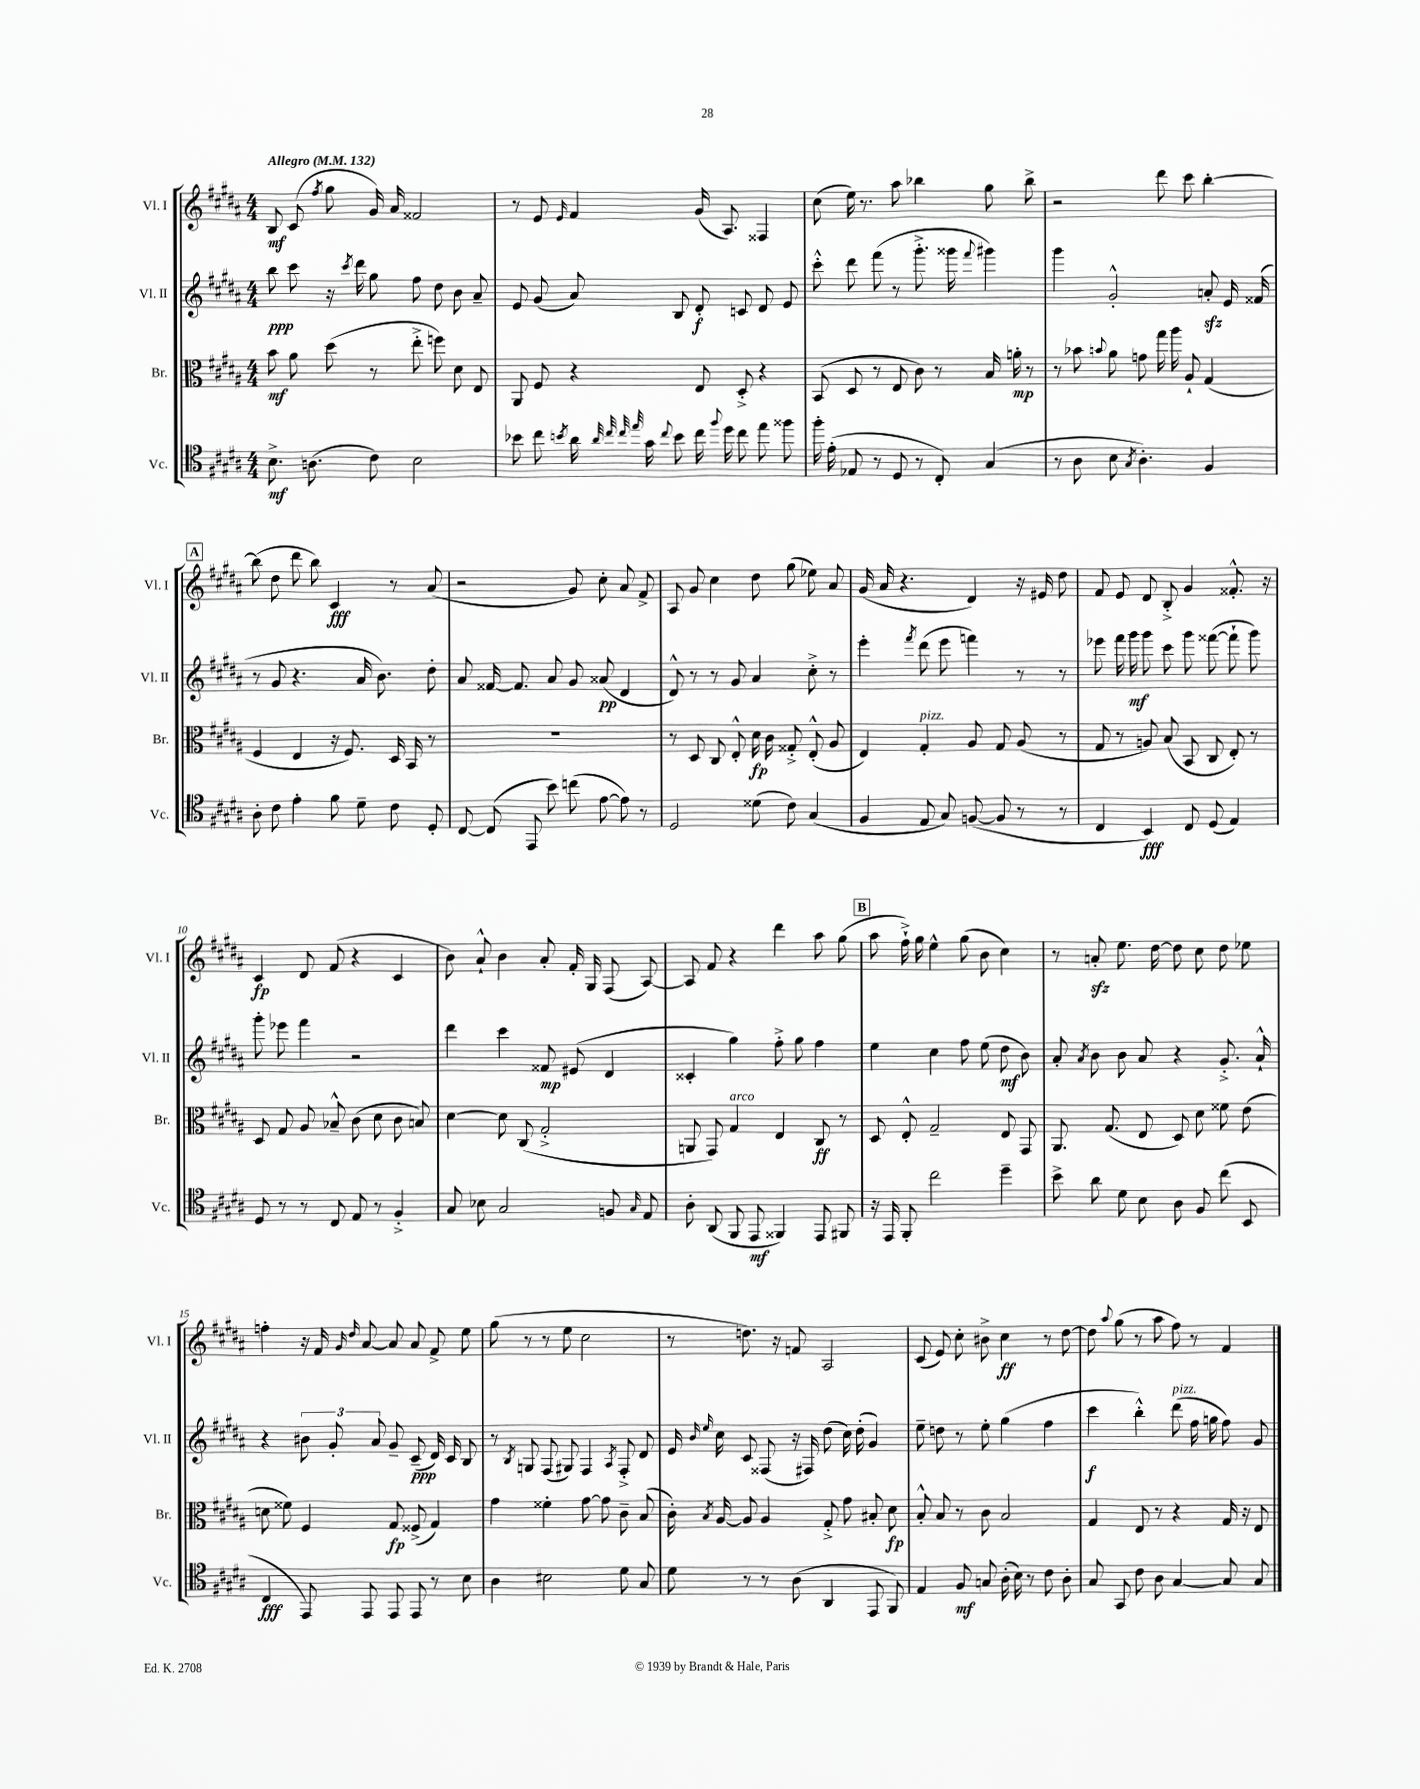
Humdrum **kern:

**kern	**dynam	**kern	**dynam	**kern	**dynam	**kern	**dynam
*part4	*part4	*part3	*part3	*part2	*part2	*part1	*part1
*staff4	*staff4	*staff3	*staff3	*staff2	*staff2	*staff1	*staff1
*I"Vc.	*	*I"Br.	*	*I"Vl. II	*	*I"Vl. I	*
*I'Vc.	*	*I'Br.	*	*I'Vl. II	*	*I'Vl. I	*
*clefC4	*	*clefC3	*	*clefG2	*	*clefG2	*
*k[f#c#g#d#a#]	*	*k[f#c#g#d#a#]	*	*k[f#c#g#d#a#]	*	*k[f#c#g#d#a#]	*
*M4/4	*	*M4/4	*	*M4/4	*	*M4/4	*
*MM132	*	*MM132	*	*MM132	*	*MM132	*
=1	=1	=1	=1	=1	=1	=1	=1
!	!	!	!	!	!	!LO:TX:a:B:t=Allegro	!
8.B^\	mf	8b\	mf	8bb\	ppp	8B/	mf
.	.	8a#\	.	8ccc#\	.	(8c#/	.
(8.An\	.	.	.	.	.	.	.
.	.	.	.	.	.	8qff#/	.
.	.	(8dd#\	.	16r	.	8gg#\	.
.	.	.	.	8qccc#/	.	.	.
.	.	.	.	16ddd#\	.	.	.
8c#\)	.	8r	.	8gg#\	.	16g#/)	.
.	.	.	.	.	.	16a#/	.
2B\	.	8ee'^\	.	8ff#\	.	2f##X/	.
.	.	8ffn\)	.	8dd#\	.	.	.
.	.	8d#\	.	8b\	.	.	.
.	.	8E/	.	8a#~/	.	.	.
=2	=2	=2	=2	=2	=2	=2	=2
8b-X\	.	8AA#/	.	8e/	.	8r	.
8cc#\	.	8F#/	.	(8g#/	.	8e/	.
8qbn/	.	.	.	.	.	16qqe/	.
16a#\	.	4r	.	8a#/)	.	4f#/	.
32qqa#/	.	.	.	.	.	.	.
32qqcc#/	.	.	.	.	.	.	.
32qqcc#/	.	.	.	.	.	.	.
32qqee/	.	.	.	.	.	.	.
16g#\	.	.	.	.	.	.	.
8qqcc#/	.	.	.	.	.	.	.
8b\	.	.	.	8B/	.	.	.
16cc#\	.	8E/	.	8d#'/	f	(16g#/	.
8qqff#/	.	.	.	.	.	.	.
16dd#\	.	.	.	.	.	8.A#/)	.
8cc#\	.	8D#'^/	.	8cn/	.	.	.
8ee\	.	4r	.	8d#/	.	4F##X/	.
8ff##X\	.	.	.	8e/	.	.	.
=3	=3	=3	=3	=3	=3	=3	=3
16ff#'\	.	(8BB/	.	8ccc#'^^\	.	(8cc#\	.
(16e'\	.	.	.	.	.	.	.
8E-X/	.	8D#/	.	8ddd#\	.	16ee\)	.
.	.	.	.	.	.	8.r	.
8r	.	8r	.	(8fff#\	.	.	.
8D#/	.	8E/	.	8r	.	8aa#\	.
8r	.	8c#\)	.	8.ggg#'^\	.	4bb-X\	.
8C#'/)	.	8r	.	.	.	.	.
.	.	.	.	16ggg##X\	.	.	.
.	.	.	.	8qqfff#/	.	.	.
(4G#/	.	16B/	.	4ggg#X\)	.	8gg#\	.
.	.	16an'\	mp	.	.	.	.
.	.	8r	.	.	.	8bb-^\	.
=4	=4	=4	=4	=4	=4	=4	=4
8r	.	8r	.	4ggg#\	.	2r	.
8A#\	.	8b-X\	.	.	.	.	.
.	.	8qqbn/	.	.	.	.	.
8B\	.	8a#\	.	2g#'^^/	.	.	.
8qG#/	.	.	.	.	.	.	.
4.A#'\)	.	8gn\	.	.	.	.	.
.	.	16gg#\	.	.	.	8ddd#\	.
.	.	16aa#\	.	.	.	.	.
.	.	8A#`/	.	.	.	8ccc#\	.
4F#/	.	(4G#/	.	8anzz'/	.	[4bb'\	.
.	.	.	.	16e/	.	.	.
.	.	.	.	(16f##X/	.	.	.
!!LO:LB:g=z
!!LO:REH:place=s1:t=A
=5	=5	=5	=5	=5	=5	=5	=5
8A#'\	.	4F#/	.	8r	.	(8bb\]	.
8c#\	.	.	.	8g#/	.	8dd#\	.
4e'\	.	4E/	.	4.r	.	8ddd#\	.
.	.	.	.	.	.	8bb\)	.
8f#\	.	16r	.	.	.	4c#/	fff
.	.	8.F#/)	.	.	.	.	.
8d#~\	.	.	.	16a#/	.	.	.
.	.	.	.	8.b\)	.	.	.
8c#\	.	16D#/	.	.	.	8r	.
.	.	16BB/	.	.	.	.	.
8D#'/	.	8r	.	8dd#'\	.	(8a#/	.
=6	=6	=6	=6	=6	=6	=6	=6
[8C#/	.	1r	.	8a#/	.	2r	.
(8C#/]	.	.	.	[16f##X/	.	.	.
.	.	.	.	8.f##/]	.	.	.
8EE/	.	.	.	.	.	.	.
8b\)	.	.	.	8a#/	.	.	.
(8ccn\	.	.	.	8g#/	.	8g#/)	.
[8e\	.	.	.	(8a##X/	pp	8cc#'\	.
8e\])	.	.	.	4d#/	.	8a#/	.
8r	.	.	.	.	.	8f#^/	.
=7	=7	=7	=7	=7	=7	=7	=7
2D#/	.	8r	.	8d#^^/)	.	8A#/	.
.	.	8D#/	.	8r	.	8g#/	.
.	.	8C#/	.	8r	.	4cc#\	.
.	.	8E'^^/	.	8g#/	.	.	.
(8d##X\	.	16d#\	fp	4a#/	.	8dd#\	.
.	.	16c#\	.	.	.	.	.
8c#\)	.	8G##X'^/	.	.	.	(8gg#\	.
(4G#/	.	(8E'^^/	.	8cc#'^\	.	8ee-X\)	.
.	.	8A#/	.	8r	.	8a#/	.
=8	=8	=8	=8	=8	=8	=8	=8
4F#/	.	4E/)	.	4eee'\	.	(16g#/	.
.	.	.	.	.	.	16a#/	.
.	.	.	.	.	.	4.r	.
.	.	.	.	8qfff#/	.	.	.
!	!	!LO:TX:a:i:t=pizz.	!	!	!	!	!
8E/	.	4G#'/	.	(8ddd#\	.	.	.
8G#/)	.	.	.	8eee\	.	.	.
([8Fn/	.	8A#/	.	4fffn\)	.	4d#/)	.
8F/]	.	8G#/	.	.	.	.	.
8r	.	(8A#/	.	8r	.	16r	.
.	.	.	.	.	.	16e#X/	.
8r	.	8r	.	8r	.	8dd#\	.
=9	=9	=9	=9	=9	=9	=9	=9
4C#/	.	8G#/	.	8eee-X\	.	8f#/	.
.	.	8r	.	16fff#\	.	8e/	.
.	.	.	.	16ggg#\	mf	.	.
4BB/)	fff	8An/)	.	8ggg#\	.	8d#/	.
.	.	(8B/	.	8ccc#\	.	8B'^/	.
8C#/	.	8BB/	.	8ggg#\	.	4g#/	.
(8D#/	.	8C#/	.	([8fff##X\	.	.	.
4E/)	.	8E'/)	.	8fff##`\]	.	8.f##X'^^/	.
.	.	8r	.	8ggg#\)	.	.	.
.	.	.	.	.	.	16r	.
!!LO:LB:g=z
=10	=10	=10	=10	=10	=10	=10	=10
8D#/	.	8D#/	.	8ggg#'\	.	4c#/	fp
8r	.	8G#/	.	8eee-X\	.	.	.
8r	.	8A#/	.	4fff#\	.	8d#/	.
8C#/	.	8B-X~^^/	.	.	.	(8f#/	.
8E/	.	(8c#\	.	2r	.	4r	.
8r	.	8d#\	.	.	.	.	.
4F#'^/	.	8c#\	.	.	.	4c#/	.
.	.	8Bn/)	.	.	.	.	.
=11	=11	=11	=11	=11	=11	=11	=11
8G#/	.	[4d#\	.	4ddd#\	.	8b\)	.
8B-X\	.	.	.	.	.	8a#`^^/	.
2G#/	.	8d#\]	.	4ccc#\	.	4b\	.
.	.	(8C#/	.	.	.	.	.
.	.	2G#'^/	.	8f##X/	mp	8a#'/	.
.	.	.	.	(8e#X/	.	16f#'/	.
.	.	.	.	.	.	16G#/	.
8Fn/	.	.	.	4d#/	.	(8F#/	.
16qqG#/	.	.	.	.	.	.	.
8E/	.	.	.	.	.	[8A#/)	.
=12	=12	=12	=12	=12	=12	=12	=12
8A#'\	.	8AAn/	.	4c##X'/	.	8A#/]	.
(8AA#/	.	8GG#/)	.	.	.	8f#/	.
!	!	!LO:TX:a:i:t=arco	!	!	!	!	!
8FF#/	.	4G#/	.	4gg#\)	.	4r	.
8EE/	mf	.	.	.	.	.	.
4FF##X/)	.	4E/	.	8ff#'^\	.	4ddd#\	.
.	.	.	.	8gg#\	.	.	.
8EE/	.	8C#/	ff	4ff#\	.	8aa#\	.
8FF#X/	.	8r	.	.	.	(8gg#\	.
!!LO:REH:place=s1:t=B
=13	=13	=13	=13	=13	=13	=13	=13
16r	.	8D#/	.	4ee\	.	8aa#\	.
16EE/	.	.	.	.	.	.	.
8FF#'/	.	8E'^^/	.	.	.	16ff#`^\)	.
.	.	.	.	.	.	16gg#\	.
2cc#\	.	2G#~/	.	4cc#\	.	4ee^^\	.
.	.	.	.	8ff#\	.	(8gg#\	.
.	.	.	.	(8ee\	.	8b\	.
4dd#~\	.	8E/	.	8dd#\	mf	4cc#\)	.
.	.	8GG#/	.	8b\)	.	.	.
=14	=14	=14	=14	=14	=14	=14	=14
8b^\	.	8.AA#/	.	8a#'/	.	8r	.
.	.	.	.	8qa#/	.	.	.
8a#\	.	.	.	8b\	.	8anzz'/	.
.	.	(8.G#/	.	.	.	.	.
8d#\	.	.	.	8b\	.	8.ee\	.
8B\	.	8E/	.	8a#/	.	.	.
.	.	.	.	.	.	[16dd#\	.
8A#\	.	8D#/)	.	4r	.	8dd#\]	.
8F#/	.	8d#\	.	.	.	8cc#\	.
(8cc#\	.	8f##X\	.	8.g#'^/	.	8dd#\	.
8BB/	.	(8e\	.	.	.	8ee-X\	.
.	.	.	.	16a#`^^/	.	.	.
!!LO:LB:g=z
=15	=15	=15	=15	=15	=15	=15	=15
4C#/	fff	8dn\	.	4r	.	4ffn'\	.
.	.	8f##X\)	.	.	.	.	.
8EE/)	.	4F#/	.	12b#X\	.	16r	.
.	.	.	.	.	.	16f#/	.
.	.	.	.	12g#'/	.	.	.
.	.	.	.	.	.	16qqg#/	.
.	.	.	.	.	.	16qqdd#/	.
8EE/	.	.	.	.	.	[8a#/	.
.	.	.	.	12a#/	.	.	.
8EE/	.	8G#/	fp	8g#~/	.	8a#/]	.
8EE/	.	(8F##X^/	.	(8c#~/	ppp	8a#/	.
8r	.	4G#/)	.	16d#/)	.	8f#^/	.
.	.	.	.	16c#/	.	.	.
8B\	.	.	.	8B/	.	8ee\	.
=16	=16	=16	=16	=16	=16	=16	=16
4A#\	.	4g#\	.	8r	.	(8gg#\	.
.	.	.	.	8qB/	.	.	.
.	.	.	.	8Gn/	.	8r	.
2B#X\	.	4f##X'\	.	(8F#/	.	8r	.
.	.	.	.	8G#X/)	.	8ee\	.
.	.	[8g#\	.	4F#/	.	2cc#\	.
.	.	8g#\]	.	.	.	.	.
.	.	.	.	8qA#/	.	.	.
8d#\	.	8c#~\	.	8F#'^/	.	.	.
8G#/	.	(8B/	.	8d#/	.	.	.
=17	=17	=17	=17	=17	=17	=17	=17
8d#\	.	16c#'\)	.	16e/	.	8r	.
.	.	.	.	16qqb/	.	.	.
.	.	8qB/	.	16qqee/	.	.	.
.	.	[16A#/	.	16cc#\	.	.	.
8r	.	8A#/]	.	8c#/	.	8.ddn\)	.
8r	.	4A#/	.	(8F##X/	.	.	.
.	.	.	.	.	.	16r	.
(8A#\	.	.	.	16r	.	8fn/	.
.	.	.	.	16F#X/)	.	.	.
4AA#/	.	8G#'^/	.	(8dd#\	.	2A#/	.
.	.	8g#\	.	16cc#\)	.	.	.
.	.	.	.	(16dd#'\	.	.	.
8EE/	.	8B#X'/	.	4g#/)	.	.	.
8FF#/)	.	8d#\	fp	.	.	.	.
=18	=18	=18	=18	=18	=18	=18	=18
4E/	.	8B'^^/	.	8ee~\	.	(8c#/	.
.	.	8B/	.	8ddn\	.	8e/)	.
8F#/	mf	8r	.	8r	.	8cc#'\	.
8Gn/	.	8c#\	.	8ee'\	.	8b#X^\	.
(16A#'\	.	2B/	.	(4gg#\	.	4cc#\	ff
16B\)	.	.	.	.	.	.	.
8r	.	.	.	.	.	.	.
8c#\	.	.	.	4ff#\	.	8r	.
8A#'\	.	.	.	.	.	[8dd#\	.
=19	=19	=19	=19	=19	=19	=19	=19
8G#/	.	4G#/	.	4ccc#\	f	8dd#\]	.
.	.	.	.	.	.	8qqaa#/	.
8GG#/	.	.	.	.	.	(8gg#\	.
8c#\	.	8E/	.	4bb'^^\)	.	8r	.
8A#\	.	8r	.	.	.	8aa#\	.
!	!	!	!	!LO:TX:a:i:t=pizz.	!	!	!
[4G#/	.	4r	.	(8ddd#\	.	8ff#\)	.
.	.	.	.	16ff#\	.	8r	.
.	.	.	.	16ggn\	.	.	.
8G#/]	.	16G#/	.	8ff#\)	.	4f#/	.
.	.	16r	.	.	.	.	.
8G#/	.	8E/	.	8g#/	.	.	.
==	==	==	==	==	==	==	==
*-	*-	*-	*-	*-	*-	*-	*-
